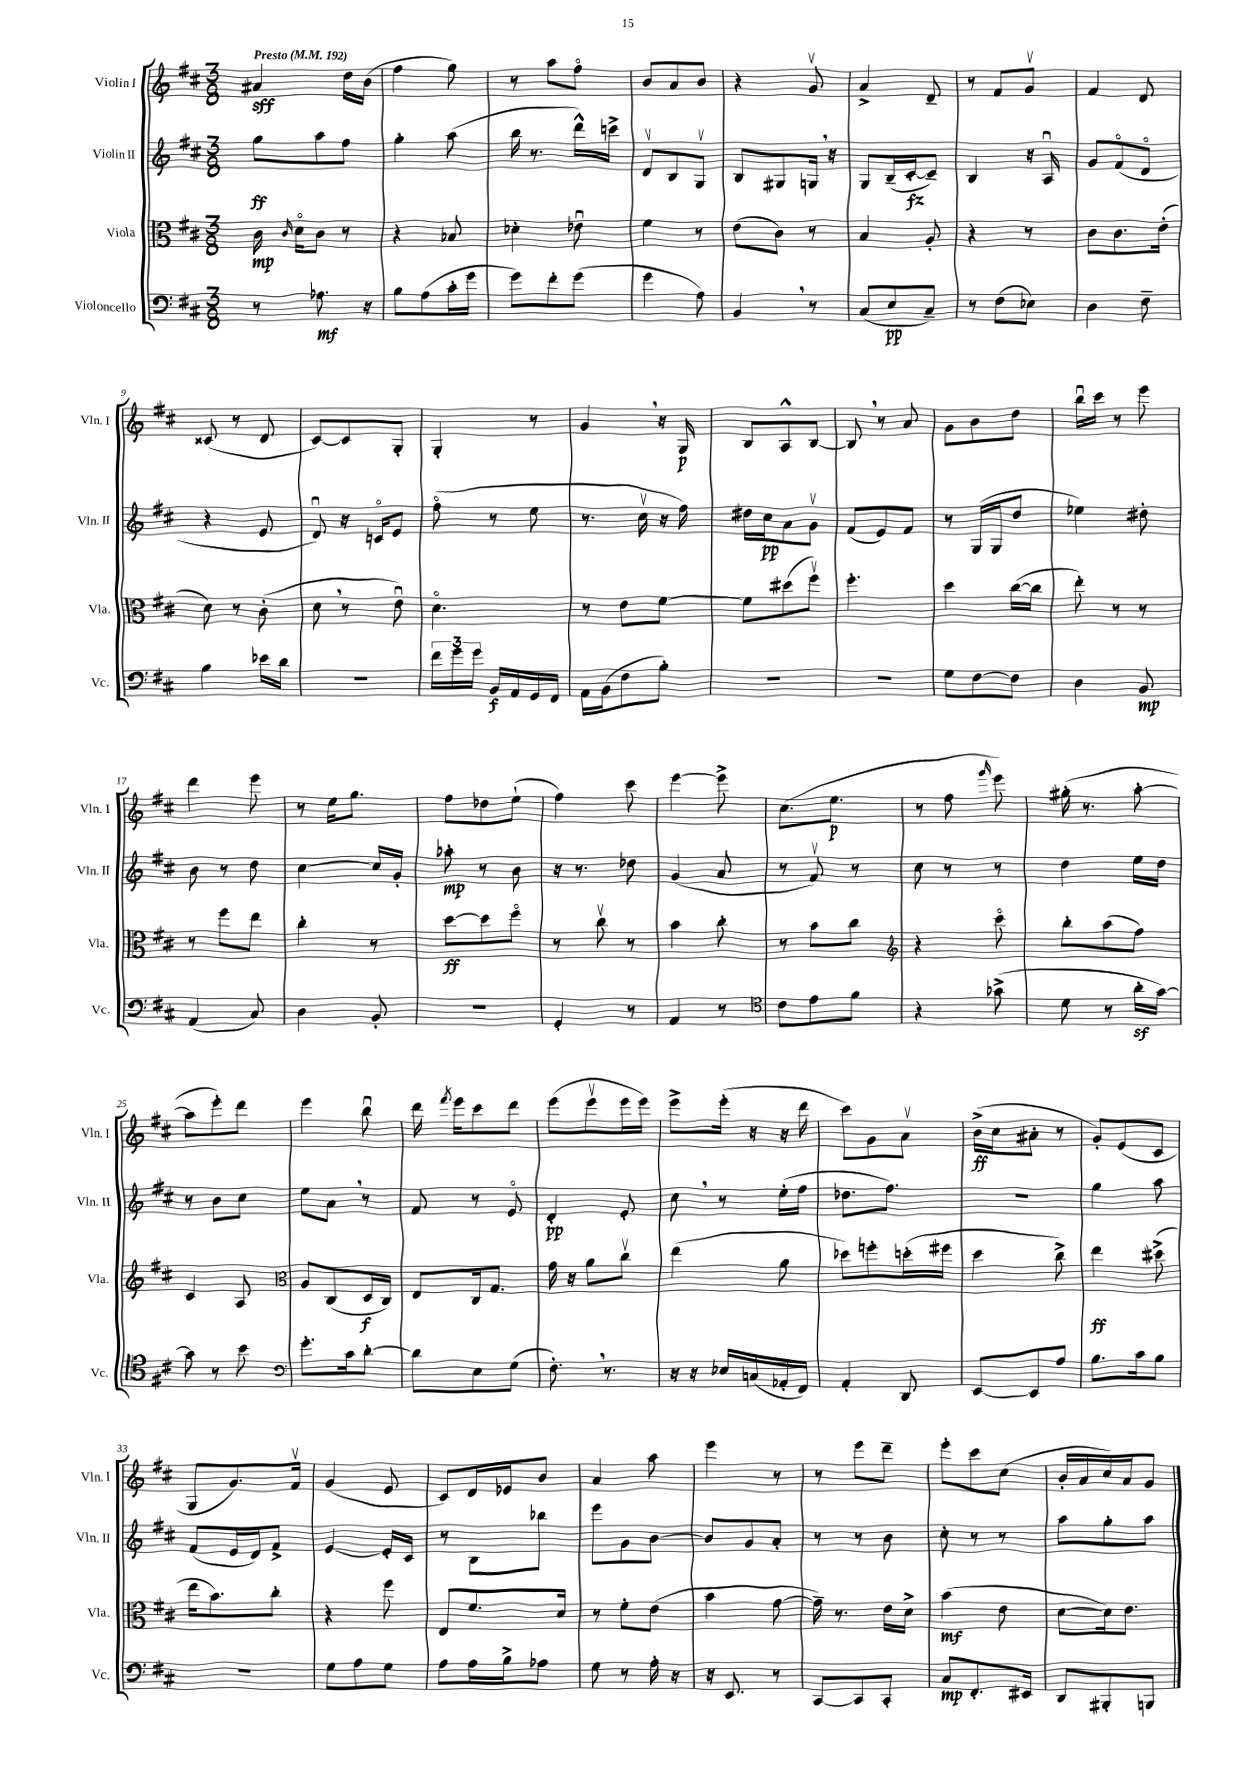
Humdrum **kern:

**kern	**kern	**kern	**kern
*staff4	*staff3	*staff2	*staff1
*clefF4	*clefC3	*clefG2	*clefG2
*k[f#c#]	*k[f#c#]	*k[f#c#]	*k[f#c#]
*M3/8	*M3/8	*M3/8	*M3/8
*MM192	*MM192	*MM192	*MM192
8r	16c#	8gg	4a#
.	16qqc#	.	.
.	16do	.	.
8.A-	8c#	8aa	.
.	8r	8ff#	16dd
16r	.	.	(16b
=	=	=	=
8B	4r	4gg'	4ff#
(8A	.	.	.
16c#'	8B-	(8aa	8gg)
16g	.	.	.
=	=	=	=
8g)	4d-'	16bb	8r
.	.	8.r	.
8f#'	.	.	8aa
(8g	8e-u	16ddd^^)	8ff#o
.	.	16ccc^	.
=	=	=	=
4g	4f#	8dv	8b
.	.	8B	8a
8A)	8r	8Gv	8b
=	=	=	=
4BB	(8e	8B	4r
.	8c#)	8G#	.
8r	8r	16G	8gv
.	.	16r	.
=	=	=	=
(8C#	4B	8G	4a^
8E	.	(16B~	.
.	.	[16c#'	.
8C#~)	8A'	8c#~])	8d~
=	=	=	=
8r	4r	4B	8r
(8F#	.	.	8f#
8E-)	8r	16r	8gv
.	.	16Au	.
=	=	=	=
4D	8c#	8g	4f#
.	8.c#	(8f#o	.
8F#~	.	8do	8d
.	(16e'	.	.
=	=	=	=
4B	8d)	4r	(8c##
.	8r	.	8r
16e-	(8c#'	8e	8d
16d	.	.	.
=	=	=	=
4.r	8d	8du)	[8c#)
.	8r	16r	8c#]
.	.	16co	.
.	8eu)	8e	8G'
=	=	=	=
24f#	4.do	(8ff#o	4G'
24g	.	.	.
24g	.	.	.
16BB	.	8r	.
16AA	.	.	.
16GG	.	8ee	8r
16FF#	.	.	.
=	=	=	=
16AA	8r	8.r	4g
(16BB	.	.	.
8F#	8e	.	.
.	.	16cc#v	.
8B')	[8f#	16r	16r
.	.	16ff#)	16G
=	=	=	=
4.r	8f#]	16dd#	8B
.	.	16cc#	.
.	(8dd#	8a	8A^^
.	8ff#v)	8gv	[8B
=	=	=	=
4.r	4.ff#'	(8f#	8B]
.	.	8e)	8r
.	.	8f#	8a
=	=	=	=
8G	4dd	8r	8g
[8F#	.	(16G	8b
.	.	16G	.
8F#]	([16cc#	8dd	8dd
.	16cc#]	.	.
=	=	=	=
4D	8ee')	4ee-)	16bbu
.	.	.	16ccc#
.	8r	.	8r
8BB	8r	8dd#'	8eee
=	=	=	=
(4AA	8r	8b	4ddd
.	8ff#	8r	.
8C#)	8ee	8dd	8eee
=	=	=	=
4D	4cc#'	[4cc#	8r
.	.	.	16ee
.	.	.	8.gg
8BB'	8r	16cc#]	.
.	.	16g'	.
=	=	=	=
4.r	[8dd	8aa-'	8ff#
.	8dd]	8r	8dd-
.	8ff#o	8b	(8ee`
=	=	=	=
4GG'	8r	16r	4ff#)
.	.	8.r	.
.	8cc#v	.	.
8r	8r	8dd-	8ccc#
=	=	=	=
4AA	4b	(4g	[4eee
8r	8cc#'	8a	8eee^]
=	=	=	=
*clefC4	*	*	*
8c#	8r	8r	(8.cc#
8e	8b	8f#v)	.
.	.	.	8.ee
8f#	8cc#	8r	.
=	=	=	=
*	*clefG2	*	*
4r	4r	8cc#	8r
.	.	8r	8ff#
.	.	.	16qqggg
(8g-^	8ccc#o	8r	8eee)
=	=	=	=
8d	8bb'	4dd	(16gg#'
.	.	.	8.r
8r	(8aa	.	.
16a'	8ff#)	16ee	[8aa'
[16g)	.	16dd	.
=	=	=	=
8g]	4c#	8r	8aa]
8r	.	8b	8eee')
8b	8A	8cc#	8ddd
=	=	=	=
*clefF4	*clefC3	*	*
8.g'	8A	8ee	4eee
.	(8C#	8a	.
16c#	.	.	.
[8d'	16D	8r	8bbu
.	16C#)	.	.
=	=	=	=
8d]	8E	8f#	16ddd
.	.	.	8qfff#
.	.	.	16eee
8E	16C#	8r	8ccc#
.	8.G	.	.
(8G	.	8eo	8ddd
=	=	=	=
8.F#')	16g	4d'	(8eee
.	16r	.	.
.	8a	.	8eeev
8.r	.	.	.
.	8cc#v	8e'	16eee
.	.	.	16eee)
=	=	=	=
16r	(4ee	8cc#	8eee^
16r	.	.	.
16E-	.	8r	(16eee'
(16C	.	.	16r
16AA-'	8a	(16ee'	16r
16FF#)	.	16ff#	16ddd
=	=	=	=
4AA'	8dd-)	8.dd-	8ccc#)
.	8ff'	.	8g
.	.	8.ff#)	.
8DD	(16dd'	.	8av
.	16ff#	.	.
=	=	=	=
[8EE	4dd	4.r	(16b^
.	.	.	16cc#
8EE]	.	.	8a#'
8A	8cc#^)	.	8r
=	=	=	=
8.B	4ee	4gg	8g')
.	.	.	(8e
16c#	.	.	.
8B	(8dd#^	8aa	8c#
=	=	=	=
4.r	16ee	(8f#	8G
.	8.b)	.	.
.	.	16e	8.g)
.	.	16d)	.
.	8cc#'	8f#^	.
.	.	.	16f#v
=	=	=	=
8G	4r	[4e	(4g
8A	.	.	.
8G	8ff#	16e']	8e
.	.	16c#	.
=	=	=	=
8A	8E	8r	8c#)
16A	8.f#	8B	16d
16B^	.	.	16e-
8A-	.	8bb-	8b
.	16d	.	.
=	=	=	=
8G	8r	8eee	4a
8r	8f#'	8g	.
16A'	(8e	[8b	8aa
16r	.	.	.
=	=	=	=
16r	4b	8b]	4eee
8.EE	.	.	.
.	.	8g	.
8r	[8g	8a'	8r
=	=	=	=
[8CC#	16g~])	8r	8r
.	8.r	.	.
8CC#]	.	8r	8eee
8CC#'	16e	8b	8ddd~
.	16d^	.	.
=	=	=	=
8C#	(4b	8cc#'	8eee'
8.FF#'	.	8r	8ccc#
.	8e	8r	(8cc#
16EE#	.	.	.
=	=	=	=
8DD	[8d	8aa	16b'
.	.	.	16a
8BBB#'	16d])	8gg'	16cc#)
.	8.e	.	16a
8BBB	.	8aa	8g
==	==	==	==
*-	*-	*-	*-
